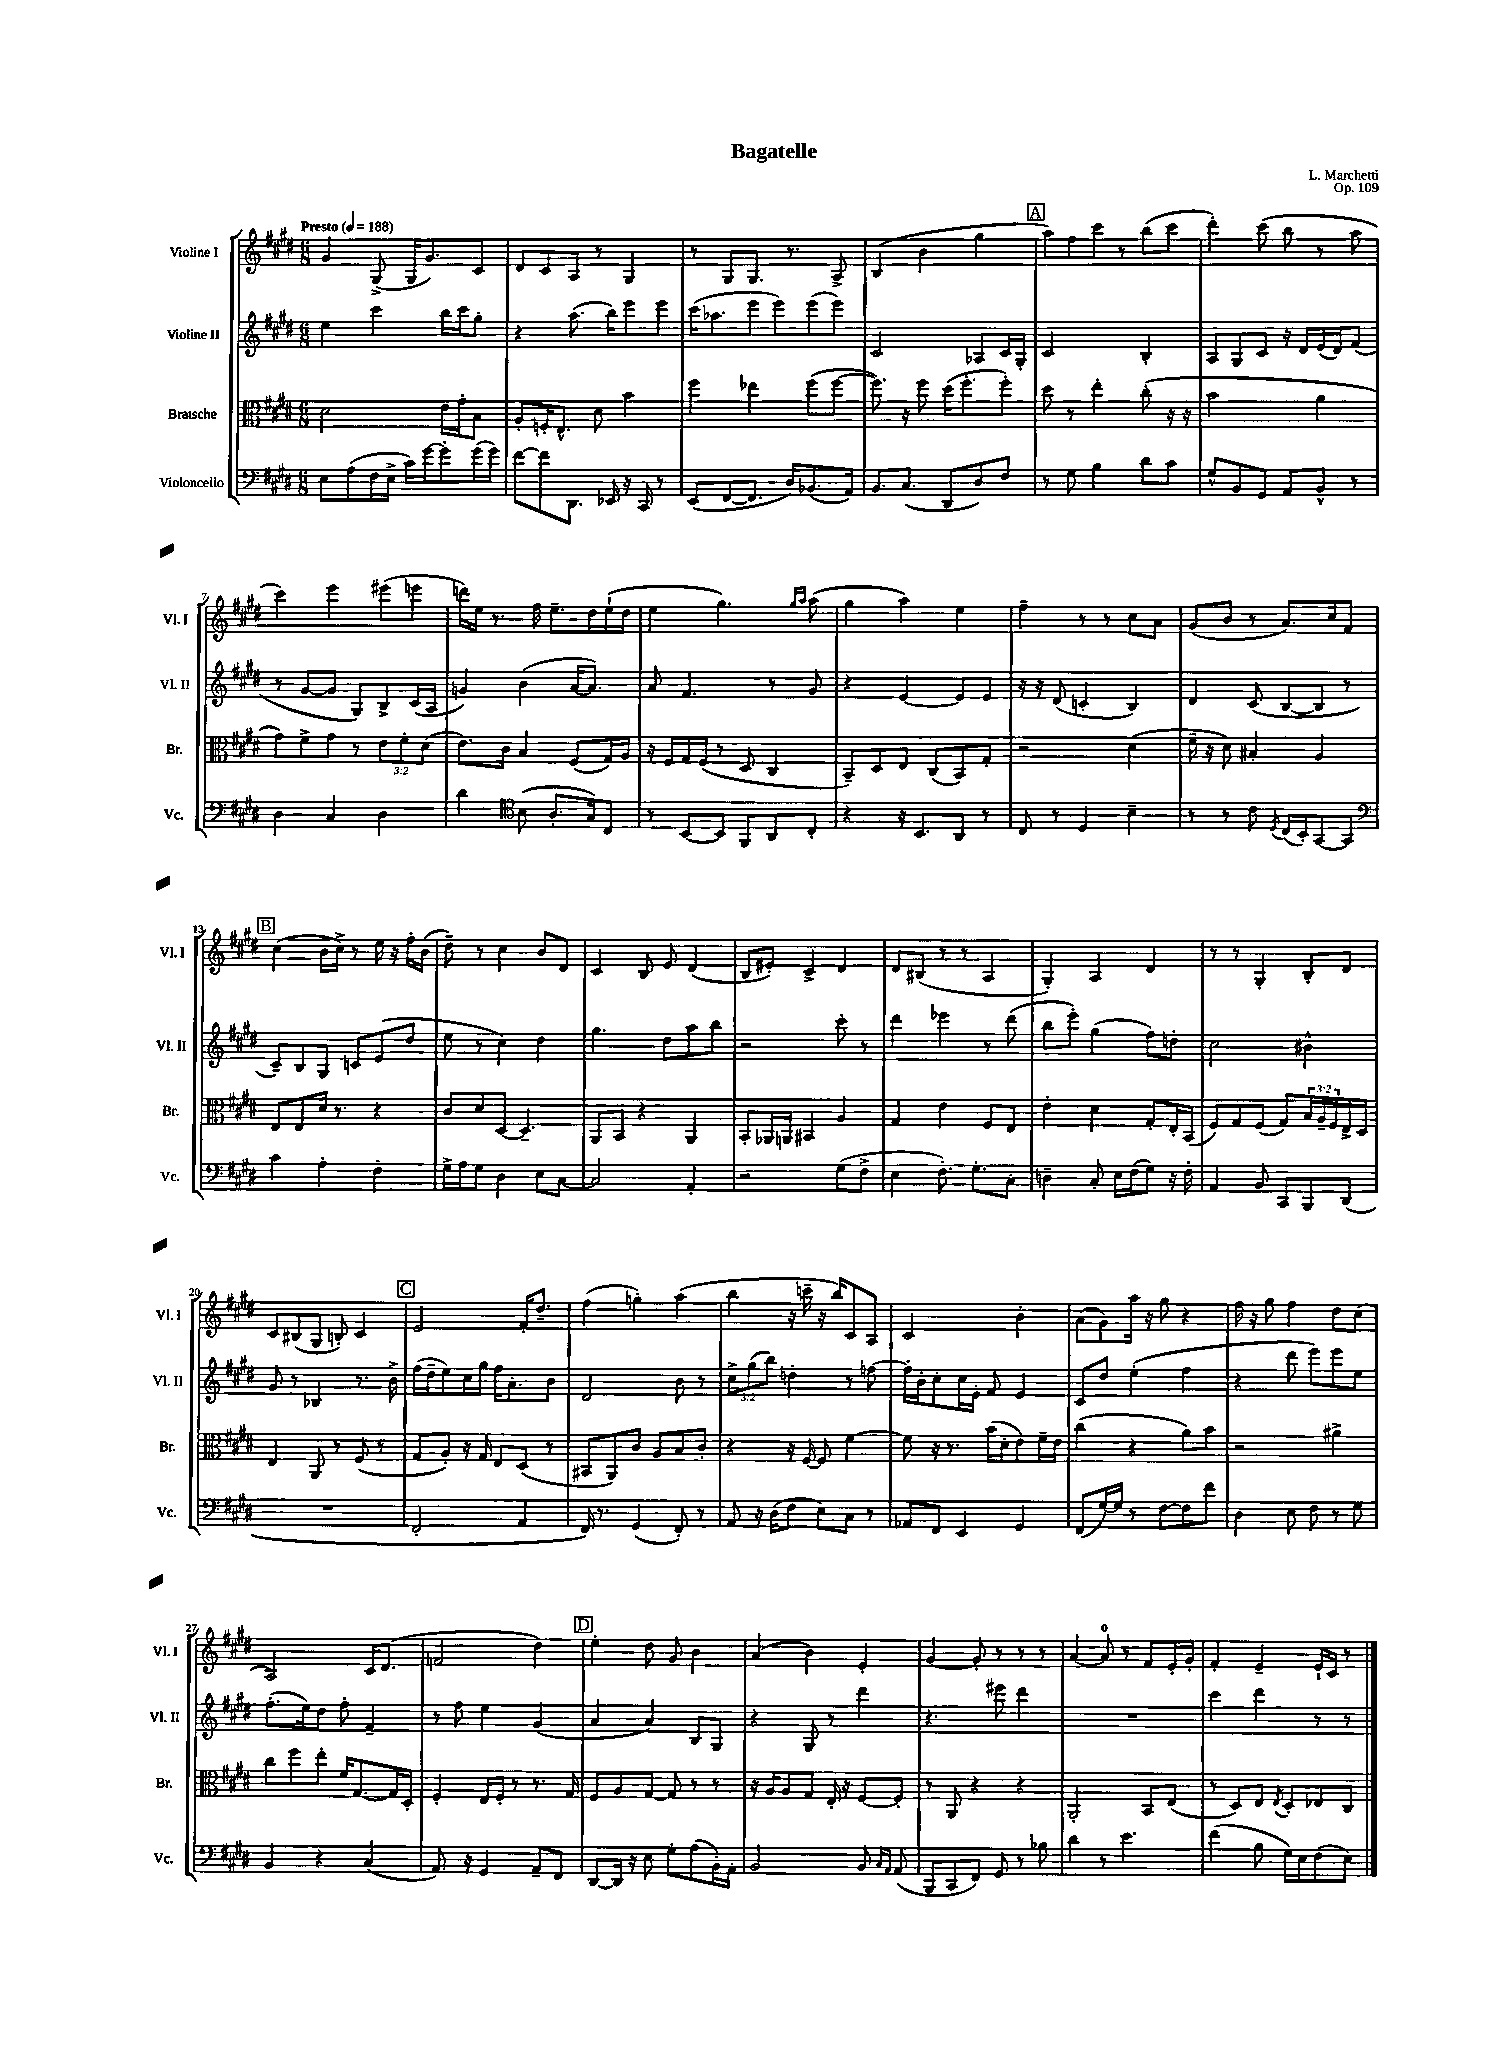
\header { title = "Bagatelle" composer = "L. Marchetti" opus = "Op. 109" }
<<
\new StaffGroup <<
\new Staff = "s0" \with { instrumentName = "Violine I" shortInstrumentName = "Vl. I" } {
    \clef treble \key e \major \numericTimeSignature \time 6/8 \tempo "Presto" 4 = 188
    gis'4 gis8->( gis16 gis'8.) cis'8 |
    dis'8 cis'8 a8 r8 gis4 |
    r8 gis8 gis8. r8. a8-> |
    b4( b'4 gis''4 |
    \mark \markup { \box "A" } a''8) fis''8 cis'''8 r8 b''8( cis'''8 |
    dis'''4-.) cis'''8( b''8 r8 a''8 |
    cis'''4) e'''4 eis'''8( e'''8 |
    d'''16) e''16 r8. fis''16 e''8.-- dis''16 e''16-!( dis''16 |
    e''4 gis''4.) \grace { gis''16 a''16 } a''8( |
    gis''4 a''4) e''4 |
    fis''4-- r8 r8 cis''8 a'8 |
    gis'8( b'8 r8 a'8.) cis''16 fis'8 |
    \mark \markup { \box "B" } cis''4( b'16 cis''16->) r8 e''16 r16 fis''16-. b'16( |
    dis''8--) r8 cis''4 b'8 dis'8 |
    cis'4 b8 e'8 dis'4( |
    b8 eis'8-.) cis'4-> dis'4 |
    dis'8 bis8( r8 r8 a4 |
    gis4-.) a4 dis'4 |
    r8 r8 gis4-. b8-. dis'8 |
    cis'8 bis8( gis8 b8-.) cis'4 |
    \mark \markup { \box "C" } e'2 fis'16-. dis''8.-- |
    fis''4( g''4-.) a''4( |
    b''4 r16 c'''16-- r16 b''16) cis'8 a8 |
    cis'2 b'4-. |
    a'8( gis'8) a''16 r16 gis''8 r4 |
    fis''16 r16 gis''8 fis''4 dis''8 cis''8( |
    a2) cis'16 dis'8.( |
    f'2 dis''4) |
    \mark \markup { \box "D" } e''4-. dis''8 gis'8 b'4 |
    a'4( b'4) e'4-. |
    gis'4~ gis'8-. r8 r8 r8 |
    a'4~ a'8-0 r8 fis'8 e'16-. gis'16-. |
    fis'4-. e'4-- e'16-! cis'16 r8 \bar "|." |
}
\new Staff = "s1" \with { instrumentName = "Violine II" shortInstrumentName = "Vl. II" } {
    \clef treble \key e \major \numericTimeSignature \time 6/8 \override Staff.TupletNumber.text = #tuplet-number::calc-fraction-text
    e''4 cis'''4 b''16 cis'''16 gis''8-. |
    r4 a''8.( b''16) e'''8 e'''8 |
    cis'''16( aes''8. e'''8 e'''8) e'''8( e'''8) |
    cis'2 aes8 cis'16 gis16-. |
    \mark \markup { \box "A" } cis'2 b4-. |
    a8 gis8 cis'8 r16 dis'16 e'16( dis'16) fis'8( |
    r8 gis'8~ gis'8 gis8) b8-> cis'16( a16 |
    g'4) b'4( a'16~ a'8.) |
    a'8 fis'4. r8 gis'8 |
    r4 e'4~ e'8 e'8 |
    r16 r16 dis'8( c'4-. b4) |
    dis'4 cis'8( b8~ b8 r8 |
    \mark \markup { \box "B" } cis'8--) b8 gis8 c'8 e'8( dis''8 |
    e''8 r8 cis''4) dis''4 |
    gis''4. dis''8 a''8 b''8 |
    r2 cis'''8-. r8 |
    dis'''4 ees'''4 r8 dis'''8( |
    b''8 e'''8-.) gis''4( fis''8) d''8-. |
    cis''2 bis'4-^ |
    gis'8 r8 bes4 r8. b'16-> |
    \mark \markup { \box "C" } fis''16( dis''16-- e''8) cis''16 gis''16 fis''16 a'8.-. b'8 |
    dis'2 b'8 r8 |
    \tuplet 3/2 { cis''8-> gis''8( b''8) } d''4-. r8 f''8~ |
    f''16-. b'16-. cis''8-. cis''16 e'16-. fis'8 e'4 |
    cis'8 dis''8 e''4-.( fis''4 |
    r4 dis'''8 e'''8) e'''8 e''8 |
    fis''8.-.( e''16) dis''8 fis''8-. fis'4-- |
    r8 fis''8 e''4 gis'4( |
    \mark \markup { \box "D" } a'4 a'4) b8 gis8 |
    r4 gis8 r8 dis'''4 |
    r4. eis'''8 dis'''4 |
    R2. |
    cis'''4 dis'''4 r8 r8 \bar "|." |
}
\new Staff = "s2" \with { instrumentName = "Bratsche" shortInstrumentName = "Br." } {
    \clef alto \key e \major \numericTimeSignature \time 6/8 \override Staff.TupletNumber.text = #tuplet-number::calc-fraction-text
    dis'2 e'16 gis'16-. b8 |
    a8-. f16-. e8.-^ dis'8 b'4 |
    fis''4 ees''4 fis''8( fis''8~ |
    fis''8.) r16 fis''8 dis''16( fis''8.-. fis''8-.) |
    \mark \markup { \box "A" } dis''8 r8 e''4-. cis''8-.( r16 r16 |
    b'2 a'4 |
    gis'8) fis'8-> gis'8 r8 \tuplet 3/2 { e'8 fis'8-. dis'8( } |
    e'8.) cis'16 b4 fis8( gis16) a16 |
    r16 fis16 gis16 fis16( r8 dis8 cis4 |
    b,8--) dis8 e8 cis8( b,8) gis8-. |
    r2 dis'4( |
    fis'16-- r16 dis'8) bis4-. a4 |
    \mark \markup { \box "B" } e8 e8 dis'16 r8. r4 |
    cis'8 dis'8 dis8~ dis4.-- |
    a,8 b,8 r4 a,4 |
    b,8-. aes,16 a,16 bis,4 a4 |
    gis4 e'4 fis8 e8 |
    e'4-. dis'4 gis8-. e16-. b,16( |
    fis8) gis8 fis8( gis8) \tuplet 3/2 { b16 a16-- fis16 } e16-> dis16 |
    e4 a,8 r8 fis8( r8 |
    \mark \markup { \box "C" } gis8 a8-.) r16 gis16 e8 dis8( r8 |
    bis,8 a,8) cis'8 a8 b8 cis'8-. |
    r4 r16 fis16~ fis8 fis'4~ |
    fis'8 r16 r8. b'16( dis'16-. e'8) fis'16-- e'16 |
    cis''4( r4 a'8) b'8 |
    r2 ais'4-> |
    cis''8 fis''8 e''8-. fis'16 gis8.~ gis16 dis16-. |
    fis4-. e16 fis16-. r8 r8. gis16 |
    \mark \markup { \box "D" } fis8 a8 gis8~ gis8 r8 r8 |
    r16 a16 a8 gis8 e16-. r16 fis8~ fis8-. |
    r8 a,8 r4 r4 |
    a,2-. b,8 e8( |
    r8 dis8) e8 \acciaccatura { e8 } dis8-. ees8 cis8 \bar "|." |
}
\new Staff = "s3" \with { instrumentName = "Violoncello" shortInstrumentName = "Vc." } {
    \clef bass \key e \major \numericTimeSignature \time 6/8
    e8 a8( fis16 e16-> cis'16) gis'16~ gis'8-. gis'16( gis'16) |
    fis'8~ fis'8 dis,8. ees,16 r16 cis,16 r8 |
    e,8( fis,8~ fis,8. dis16) bes,8.( a,16) |
    b,8. cis8.( dis,8 dis8) fis8 |
    \mark \markup { \box "A" } r8 gis8 b4 dis'8 cis'8 |
    gis8-^ b,8 gis,8 a,8 b,8-^ r8 |
    dis4 cis4 dis4 |
    dis'4 \clef tenor b8( a8.-. gis16) cis8 |
    r8 b,8~ b,8 fis,8 a,8 cis8-. |
    r4 r16 b,8. a,8 r8 |
    cis8 r8 dis4 b4-- |
    r8 r8 cis'8 \acciaccatura { dis8 } cis16( b,16-.) gis,8~ gis,8 |
    \mark \markup { \box "B" } \clef bass cis'4 a4-. fis4-. |
    gis16-> a16 gis8 dis4 e8 cis8~ |
    cis2 a,4-. |
    r2 gis8( fis8-> |
    e4 fis8.-.) gis8.-. cis8-. |
    d4-- cis8-. e16 fis16( gis8) r16 fis16-. |
    a,4 b,8 cis,8 b,,8 dis,8( |
    R2. |
    \mark \markup { \box "C" } fis,2-. a,4 |
    fis,16) r8. gis,4( fis,8-.) r8 |
    a,8 r16 dis16( fis8 e8) cis8 r8 |
    aes,8 fis,8 e,4 gis,4 |
    fis,8( gis16~) gis16 r8 fis8~ fis8 fis'8 |
    dis4 e8 fis8 r8 gis8 |
    b,4 r4 cis4( |
    a,8.) r16 gis,4 a,8-- fis,8 |
    \mark \markup { \box "D" } dis,8~ dis,16 r16 e8 gis8-. a8( b,16-.) a,16-. |
    b,2 b,8 \grace { cis16 a,16 } a,8( |
    b,,8 cis,8 fis,8) gis,8 r8 bes8 |
    dis'4 r8 e'4. |
    fis'4( b8 gis16) e16 fis8( e8) \bar "|." |
}
>>
>>
